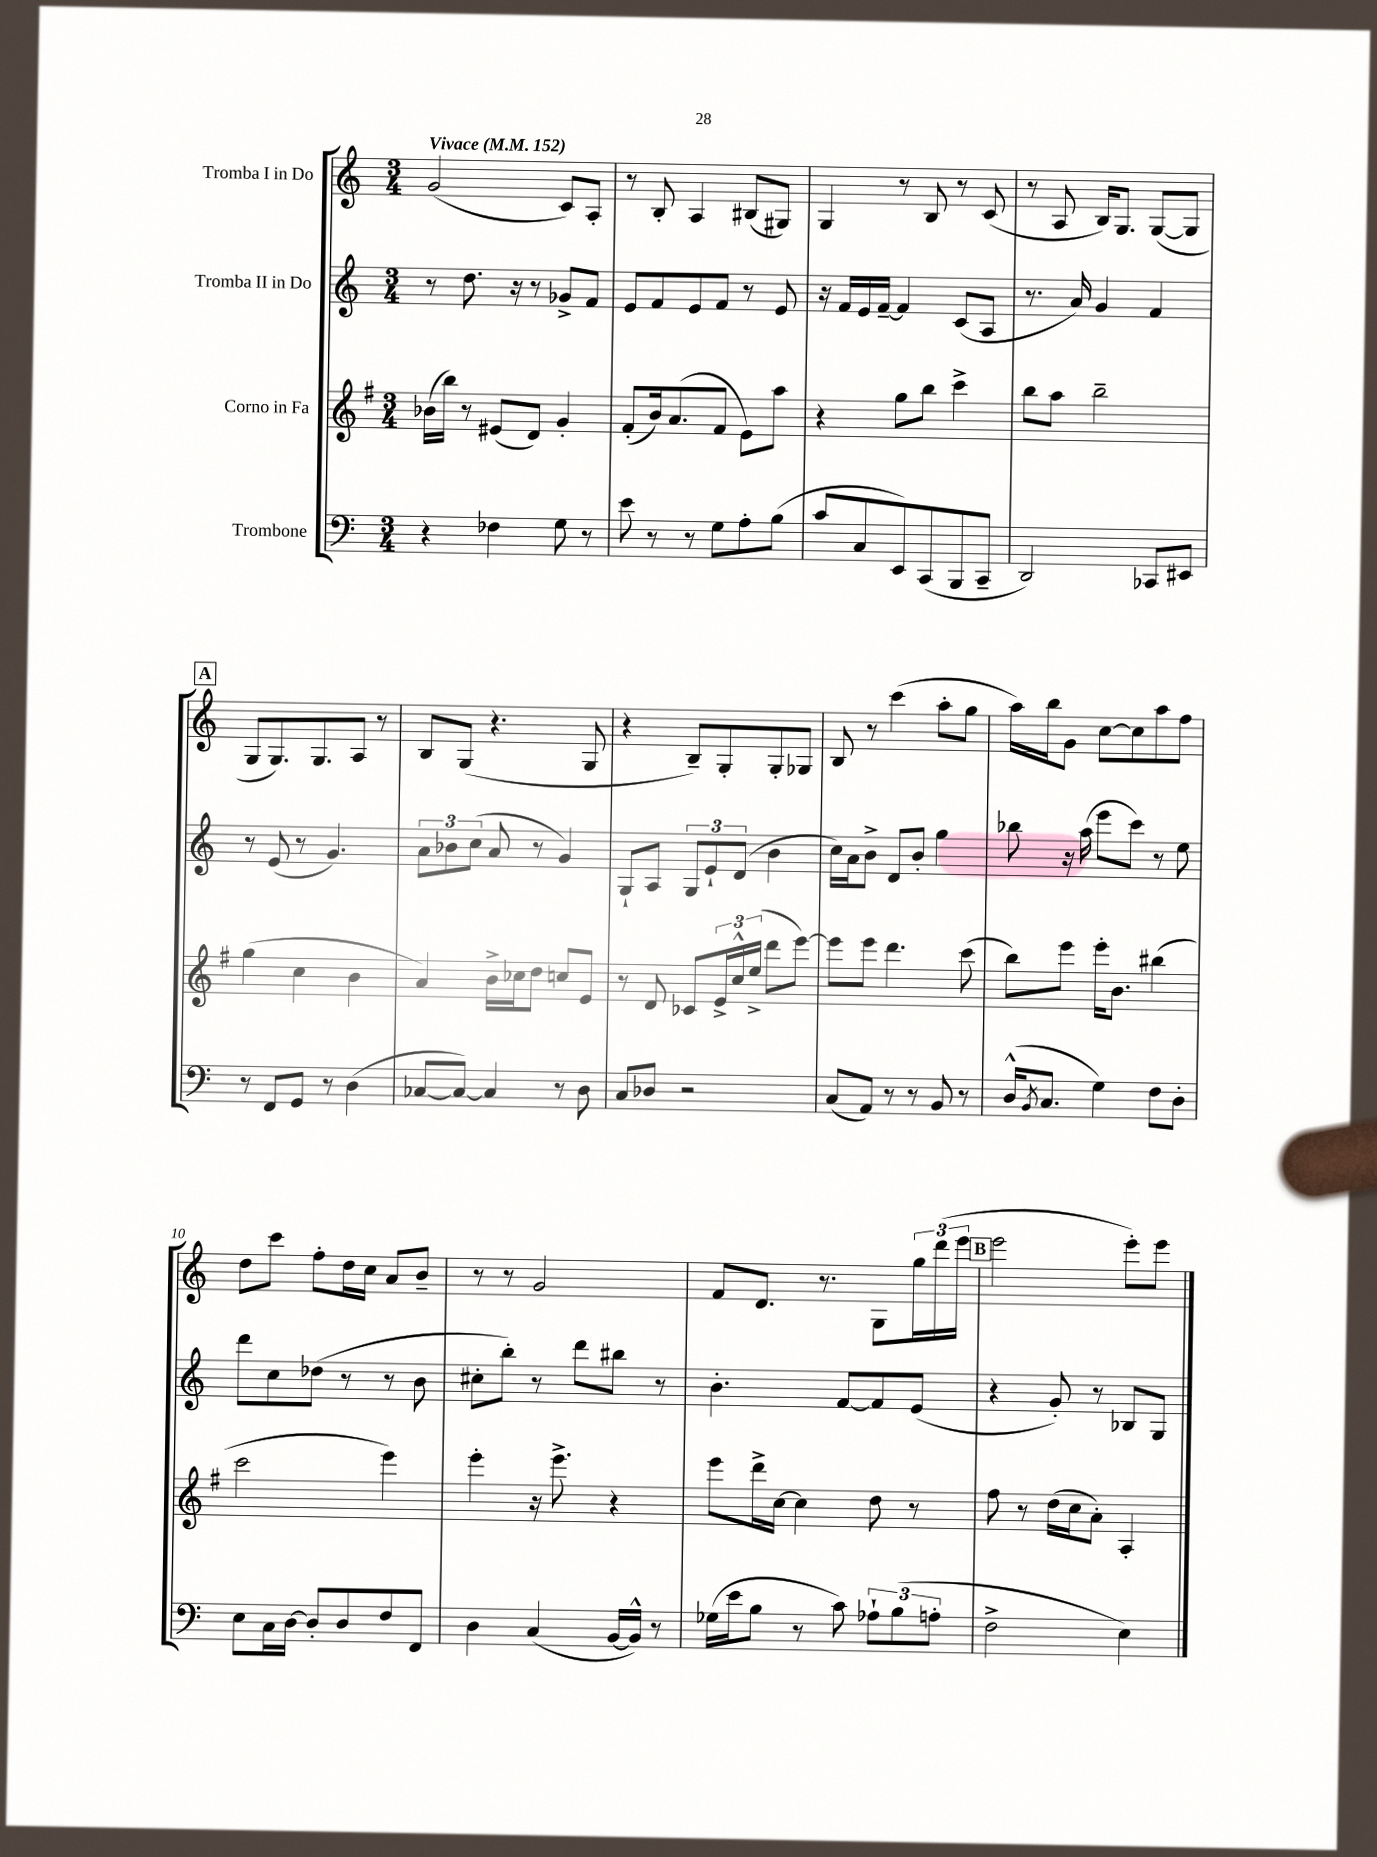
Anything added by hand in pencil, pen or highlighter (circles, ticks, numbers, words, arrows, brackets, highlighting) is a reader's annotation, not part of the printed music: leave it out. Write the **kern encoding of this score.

**kern	**kern	**kern	**kern
*staff4	*staff3	*staff2	*staff1
*clefF4	*clefG2	*clefG2	*clefG2
*k[]	*k[f#]	*k[]	*k[]
*M3/4	*M3/4	*M3/4	*M3/4
*MM152	*MM152	*MM152	*MM152
4r	(16b-\LL	8r	(2g/
.	16bb\JJ)	.	.
.	8r	8.dd\	.
4F-\	(8e#/L	.	.
.	.	16r	.
.	8d/J)	8r	.
8G\	4g'/	8g-^/L	8c/L)
8r	.	8f/J	8A'/J
=	=	=	=
8e\	(8f#'/L	8e/L	8r
8r	16b/k)	8f/	8B'/
.	(8.a/	.	.
8r	.	8e/	4A/
8G\L	8f#/J	8f/J	.
8A'\	8e\L)	8r	(8B#/L
(8B\J	8aa\J	8e/	8G#/J)
=	=	=	=
8c/L	4r	16r	4G/
.	.	16f/LL	.
8C/	.	16e/	.
.	.	[16f~/JJ	.
8EE/)	8gg\L	4f/]	8r
(8CC/	8bb\J	.	8B/
8BBB/	4ccc^\	(8c/L	8r
8CC~/J	.	8A/J	(8c/
=	=	=	=
2DD/)	8bb\L	8.r	8r
.	8aa\J	.	8A/
.	.	16a/)	.
.	2bb~\	4g/	16B/LK)
.	.	.	8.G/J
8CC-/L	.	4f/	([8G/L
8EE#/J	.	.	8G/]J
=	=	=	=
8r	(4gg\	8r	8G/L
8FF/L	.	(8e/	8.G/)
8GG/J	4cc\	8r	.
.	.	.	8.G/
8r	.	4.g/)	.
(4D\	4b\	.	8A/J
.	.	.	8r
=	=	=	=
[8C-/L	4a/)	12a\L	8B/L
.	.	12b-\	.
8C-/_J)	.	.	(8G/J
.	.	(12cc\J	.
4C-/]	16b^\LL	8a/	4.r
.	16cc-\J	.	.
.	8dd\J	8r	.
8r	8cc/L	4g/)	.
8D\	8e/J	.	8G/
=	=	=	=
8C/L	8r	8G`/L	4r
8D-/J	8d/	8A/J	.
2r	8c-/L	12G/L	8B~/L)
.	.	12e`/	.
.	24e^/L	.	8G'/
.	24cc^^/	(12d/J	.
.	(24ee^/JJ	.	.
.	8ddd\L	4b\	8G'/
.	[8eee\J)	.	8G-/J
=	=	=	=
(8C/L	8eee\]L	16cc\LL)	8B/
.	.	16a\J	.
8AA/J)	8eee\J	8b^\J	8r
8r	4.ddd\	8d/L	(4ccc\
8r	.	8b'/J	.
8BB/	.	4gg\	8aa'\L
8r	(8ccc\	.	8gg\J
=	=	=	=
(16D^^/LK	8bb\L)	8bb-\	16aa\LL)
8qBB/	.	.	.
8.C/J	.	.	16bb\J
.	8eee\J	16r	8g\J
.	.	(16aa\	.
4G\)	16eee'\LK	8eee\L	[8cc\L
.	8.b\J	.	.
.	.	8ccc\J)	8cc\]
8F\L	(4bb#\	8r	8aa\
8D'\J	.	8ee\	8ff\J
=	=	=	=
8E\L	2ccc\	8ddd\L	8dd\L
16C\L	.	8cc\	8ccc\J
[16D\JJ	.	.	.
8D'/]L	.	(8dd-\J	8ff'\L
8D/	.	8r	16dd\L
.	.	.	16cc\JJ
8F/	4eee\)	8r	8a/L
8FF/J	.	8b\	8b~/J
=	=	=	=
4D\	4eee'\	8cc#'\L	8r
.	.	8bb'\J)	8r
(4C/	16r	8r	2g/
.	8.eee^\	.	.
.	.	8ddd\L	.
[16BB/LL	4r	8bb#\J	.
16BB^^/]JJ)	.	.	.
8r	.	8r	.
=	=	=	=
(16G-\LL	8eee\L	4.b'\	8f/L
16e\J	.	.	.
8B\J	16ddd^\L	.	8.d/J
.	[16cc\JJ	.	.
8r	4cc\]	.	.
.	.	.	8.r
8c\)	.	[8f/L	.
12A-`\L	8dd\	8f/]	8G\L
(12B\	.	.	.
.	8r	(8e/J	24gg\L
12A'\J	.	.	(24ddd\
.	.	.	24eee\JJ
=	=	=	=
2F^\	8ff#\	4r	2eee\
.	8r	.	.
.	(16dd\LL	8g'/)	.
.	16cc\J	.	.
.	8a'\J)	8r	.
4E\)	4A'/	8B-/L	8eee'\L)
.	.	8G/J	8eee\J
==	==	==	==
*-	*-	*-	*-
